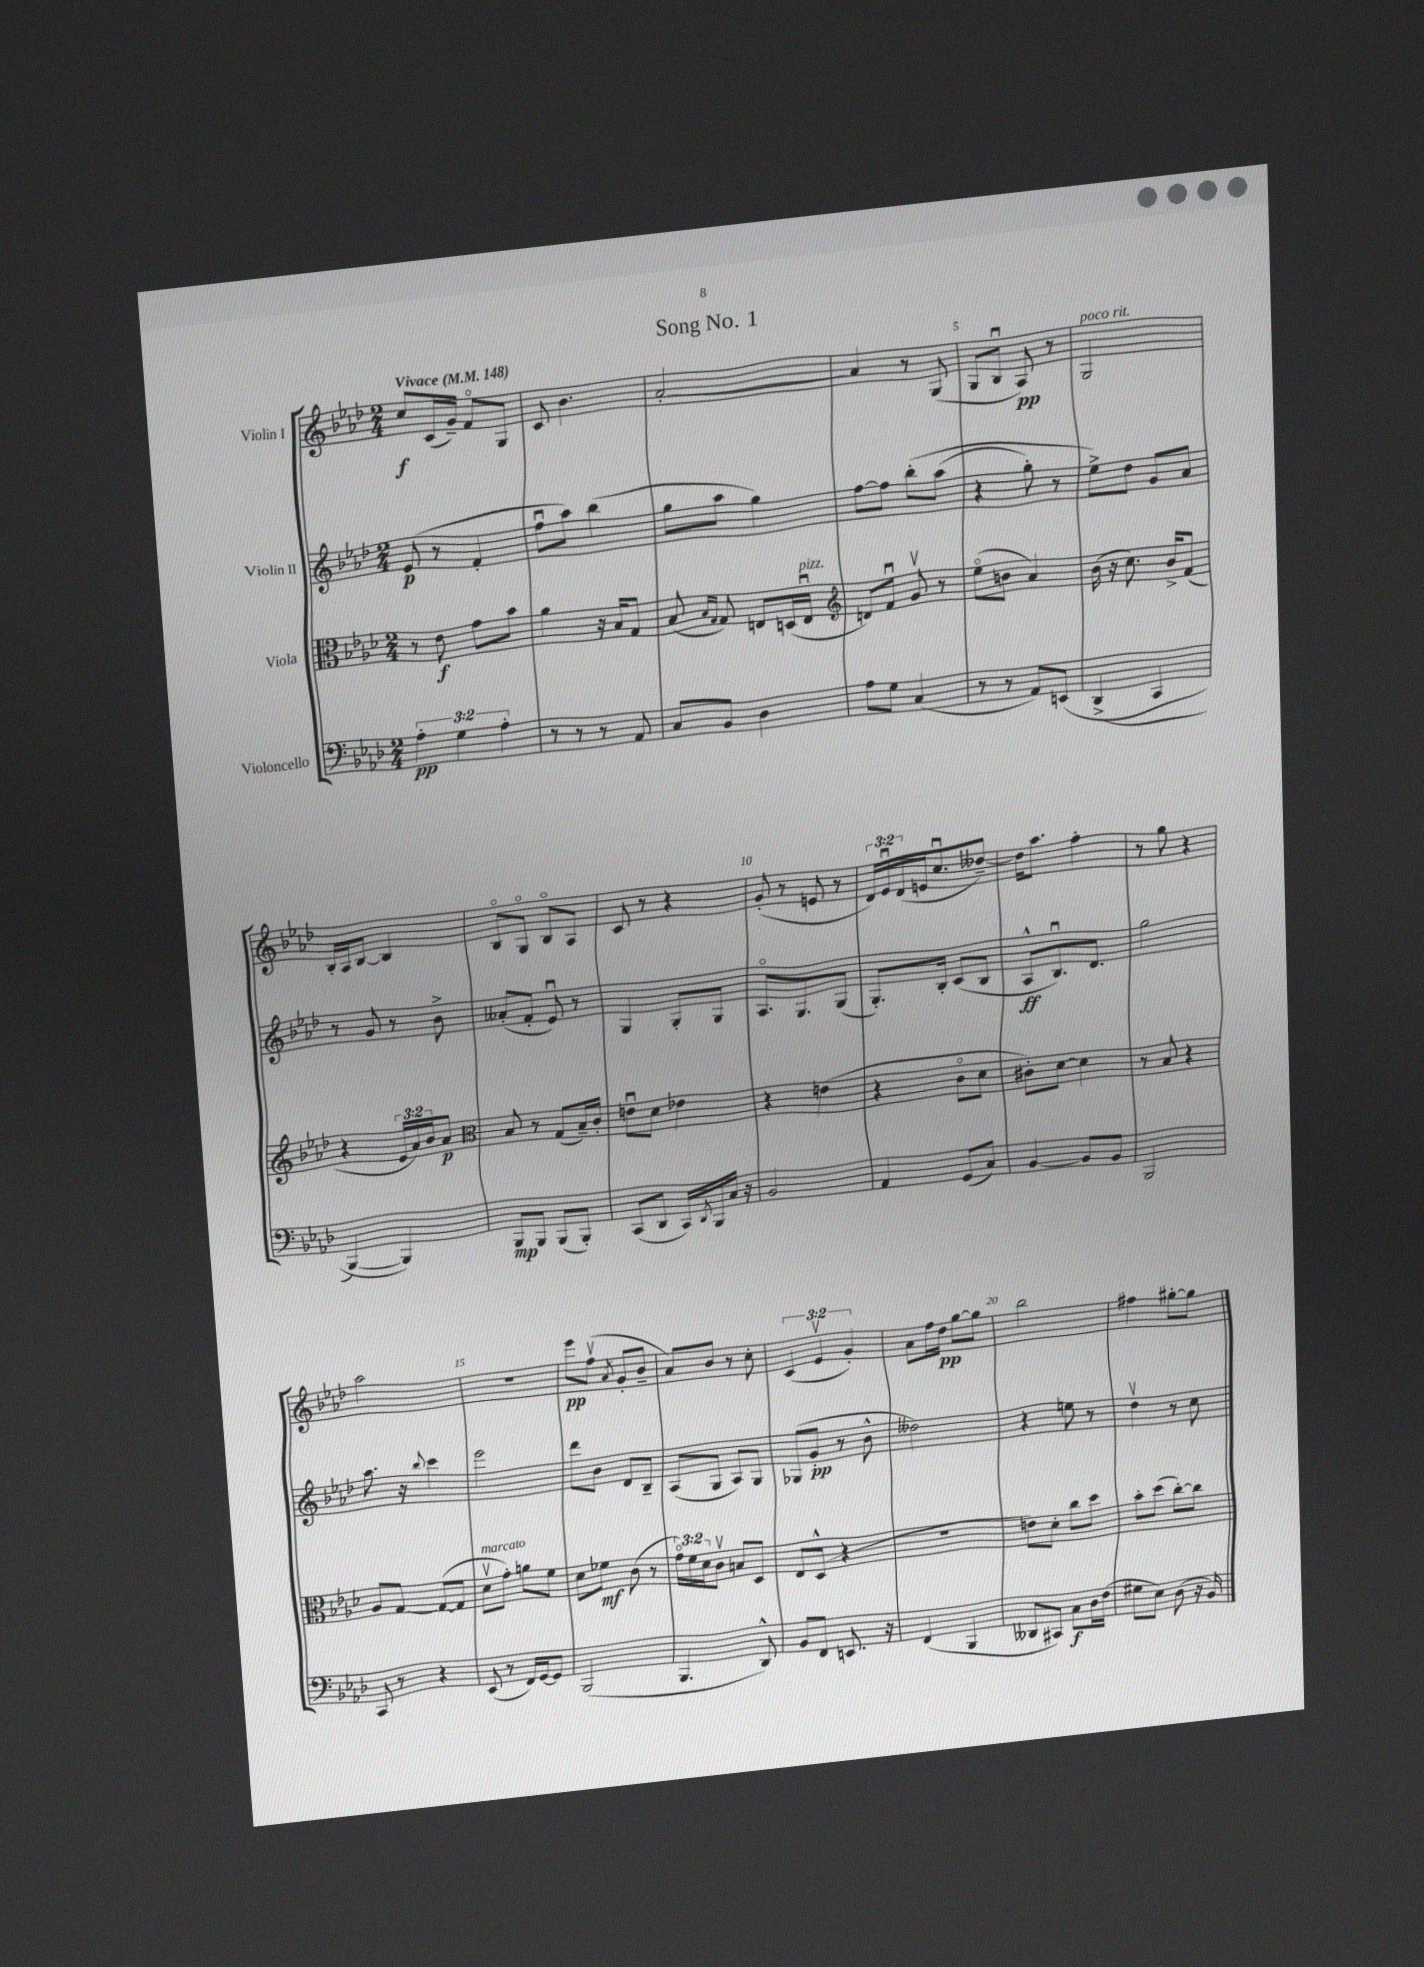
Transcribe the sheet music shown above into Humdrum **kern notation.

**kern	**dynam	**kern	**dynam	**kern	**dynam	**kern	**dynam
*part4	*part4	*part3	*part3	*part2	*part2	*part1	*part1
*staff4	*staff4	*staff3	*staff3	*staff2	*staff2	*staff1	*staff1
*I"Violoncello	*	*I"Viola	*	*I"Violin II	*	*I"Violin I	*
*clefF4	*	*clefC3	*	*clefG2	*	*clefG2	*
*k[b-e-a-d-]	*	*k[b-e-a-d-]	*	*k[b-e-a-d-]	*	*k[b-e-a-d-]	*
*M2/4	*	*M2/4	*	*M2/4	*	*M2/4	*
*MM148	*	*MM148	*	*MM148	*	*MM148	*
=1	=1	=1	=1	=1	=1	=1	=1
!	!	!	!	!	!	!LO:TX:a:B:t=Vivace	!
6A-'\	pp	8r	.	(8e-/	p	8cc/L	f
.	.	8e-\	f	8r	.	(16c/L	.
6G\	.	.	.	.	.	.	.
.	.	.	.	.	.	16g~/JJ)	.
.	.	8g\L	.	4f'/	.	8f/L	.
6A-'\	.	.	.	.	.	.	.
.	.	8b-\J	.	.	.	8G/J	.
=2	=2	=2	=2	=2	=2	=2	=2
8r	.	4a-\	.	8ffu\L	.	8c/	.
8r	.	.	.	8aa-\J)	.	4.b-\	.
8r	.	16r	.	(4bb-\	.	.	.
.	.	16B-/KL	.	.	.	.	.
8AA-/	.	8G/J	.	.	.	.	.
=3	=3	=3	=3	=3	=3	=3	=3
8C/L	.	(8B-/	.	8gg\L	.	[2a-'/	.
.	.	16qqB-/LL	.	.	.	.	.
.	.	16qqG/JJ	.	.	.	.	.
8BB-/J	.	8G/)	.	8aa-\J	.	.	.
4D-\	.	8En/L	.	4gg\)	.	.	.
.	.	(16Dn/L	.	.	.	.	.
!	!	!LO:TX:a:i:t=pizz.	!	!	!	!	!
.	.	16Eu/JJ	.	.	.	.	.
=4	=4	=4	=4	=4	=4	=4	=4
*	*	*clefG2	*	*	*	*	*
8A-\L	.	8dn/L)	.	[8ff\L	.	4a-/]	.
8G\J	.	8fu/J	.	8ff\J]	.	.	.
(4C/	.	8gv/	.	(8bb-'\L	.	8r	.
.	.	8r	.	(8aa-\J	.	(8G/	.
=5	=5	=5	=5	=5	=5	=5	=5
8r	.	(8ee-\L	.	4r	.	8G/L	.
8r	.	8bn\J	.	.	.	8B-u/J	.
8AA-/L)	.	4a-/)	.	8gg'\)	.	8A-/)	pp
(8EEn/J	.	.	.	8r	.	8r	.
=6	=6	=6	=6	=6	=6	=6	=6
!	!	!	!	!	!	!LO:TX:a:i:t=poco rit.	!
(4DD-^/	.	(16b-\	.	8ee-^\L)	.	2G/	.
.	.	16r	.	.	.	.	.
.	.	8.cc\)	.	8dd-\J	.	.	.
4CC/	.	.	.	8g/L	.	.	.
.	.	16b-^/KL	.	.	.	.	.
.	.	(8f/J	.	8a-/J	.	.	.
!!LO:LB:g=z
=7	=7	=7	=7	=7	=7	=7	=7
[4BBB-/)	.	4r	.	8r	.	16B-'/LL	.
.	.	.	.	.	.	16A-/J	.
.	.	.	.	8g/	.	[8B-/J	.
4BBB-/])	.	24e-/LL	.	8r	.	4B-/]	.
.	.	24a-/)	.	.	.	.	.
.	.	24b-/J	.	.	.	.	.
.	.	8a-/J	p	8b-^\	.	.	.
=8	=8	=8	=8	=8	=8	=8	=8
*	*	*clefC3	*	*	*	*	*
8BBB-/L	mp	8B-/	.	(8a--X'/L	.	8B-/L	.
8BBB-/J	.	8r	.	8f'/J	.	8G/J	.
(8BBB-/L	.	(8G/L	.	8e-u/)	.	8B-/L	.
8BBB-'/J)	.	16B-~/L)	.	8r	.	8A-/J	.
.	.	16c'/JJ	.	.	.	.	.
=9	=9	=9	=9	=9	=9	=9	=9
(8CC/L	.	8enu\L	.	4G/	.	8c/	.
8DD-/J	.	8d-\J	.	.	.	8r	.
16CC/LL)	.	4e-X\	.	8G'/L	.	4r	.
8qDD-/	.	.	.	.	.	.	.
16BBB-/	.	.	.	.	.	.	.
16C/JJ	.	.	.	8G/J	.	.	.
16r	.	.	.	.	.	.	.
=10	=10	=10	=10	=10	=10	=10	=10
2BB-/	.	4r	.	8.A-/L	.	(8g'/	.
.	.	.	.	.	.	8r	.
.	.	.	.	8.G/	.	.	.
.	.	(4en\	.	.	.	8en/	.
.	.	.	.	(8G/J	.	8r	.
=11	=11	=11	=11	=11	=11	=11	=11
4AA-/	.	4r	.	8.G'/L)	.	24d-/LL)	.
.	.	.	.	.	.	24e-u/	.
.	.	.	.	.	.	(24d-/	.
.	.	.	.	.	.	16en/J	.
.	.	.	.	16B-'/Jk	.	8.ccu/	.
(8GG/L	.	8c\L	.	(8c/L	.	.	.
8C/J)	.	8d-\J	.	8B-/J	.	[8dd--X~/J)	.
=12	=12	=12	=12	=12	=12	=12	=12
[4BB-/	.	8c#X'\L)	.	8A-^^/L	ff	16dd--\KL]	.
.	.	.	.	.	.	8.aa-\J	.
.	.	[8d-\J	.	8.B-u/)	.	.	.
8BB-/L]	.	4d-\]	.	.	.	4ff'\	.
.	.	.	.	8.d-/J	.	.	.
8BB-/J	.	.	.	.	.	.	.
=13	=13	=13	=13	=13	=13	=13	=13
2BBB-/	.	8r	.	2gg\	.	8r	.
.	.	8B-/	.	.	.	8gg\	.
.	.	4r	.	.	.	4r	.
!!LO:LB:g=z
=14	=14	=14	=14	=14	=14	=14	=14
8CC/	.	8A-/L	.	8.aa-\	.	2aa-\	.
8r	.	[8G/J	.	.	.	.	.
.	.	.	.	16r	.	.	.
.	.	.	.	8qqbb-/	.	.	.
4r	.	(8G/L_	.	4ccc\	.	.	.
.	.	8G/J]	.	.	.	.	.
=15	=15	=15	=15	=15	=15	=15	=15
!	!	!LO:TX:a:i:t=marcato	!	!	!	!	!
(8EE-/	.	8d-v\L	.	2eee-\	.	2r	.
8r	.	8g'\J)	.	.	.	.	.
16FF/LL)	.	8an\L	.	.	.	.	.
[16GG/J	.	.	.	.	.	.	.
8GG/J]	.	8f\J	.	.	.	.	.
=16	=16	=16	=16	=16	=16	=16	=16
(2BBB-/	.	8d-\L	.	8ddd-\L	.	8eee-\L	pp
.	.	8f-X\J	mf	8b-\J	.	(8ffv\J	.
.	.	.	.	.	.	8qa-/	.
.	.	(8c\	.	8d-/L	.	8g'/L	.
.	.	8r	.	8B-~/J	.	8b-~/J	.
=17	=17	=17	=17	=17	=17	=17	=17
4.BBB-/	.	24g\LL)	.	(8A-/L	.	8a-/L)	.
.	.	24f\	.	.	.	.	.
.	.	24d-\J	.	.	.	.	.
.	.	8cv\J	.	8G/J	.	8b-/J	.
.	.	8Bn/L	.	8A-/L)	.	8r	.
8DD-^^/)	.	8D-/J	.	8G/J	.	8cc'\	.
=18	=18	=18	=18	=18	=18	=18	=18
8BB-/L	.	8E-/L	.	(8G-X/L	.	(6c/	.
8FF/J	.	(8D-^^/J	.	8g'/J	pp	.	.
.	.	.	.	.	.	6e-v/	.
8.EEn/	.	4r	.	8r	.	.	.
.	.	.	.	.	.	6g'/)	.
.	.	.	.	8b-^^\	.	.	.
16r	.	.	.	.	.	.	.
=19	=19	=19	=19	=19	=19	=19	=19
(4FF/	.	2r	.	2dd--X\)	.	8a-\L	.
.	.	.	.	.	.	16ff\L	.
.	.	.	.	.	.	16dd-\JJ	pp
4BBB-/	.	.	.	.	.	[8gg\L	.
.	.	.	.	.	.	8gg\J]	.
=20	=20	=20	=20	=20	=20	=20	=20
8DD--X/L	.	8en\L)	.	4r	.	2bb-\	.
8CC#X/J)	.	8d-'\J	.	.	.	.	.
8C\L	f	8cc\L	.	8een\	.	.	.
16D-\L	.	8dd-\J	.	8r	.	.	.
(16F\JJ	.	.	.	.	.	.	.
=21	=21	=21	=21	=21	=21	=21	=21
8G#X\L	.	8b-'\L	.	4dd-v\	.	4ff#X\	.
8E-\J)	.	(8dd-\J	.	.	.	.	.
(8D-\	.	[8cc'\L)	.	8r	.	[8gg#X'\L	.
16r	.	8cc\J]	.	8cc\	.	8gg#\J]	.
16BB-/)	.	.	.	.	.	.	.
==	==	==	==	==	==	==	==
*-	*-	*-	*-	*-	*-	*-	*-
